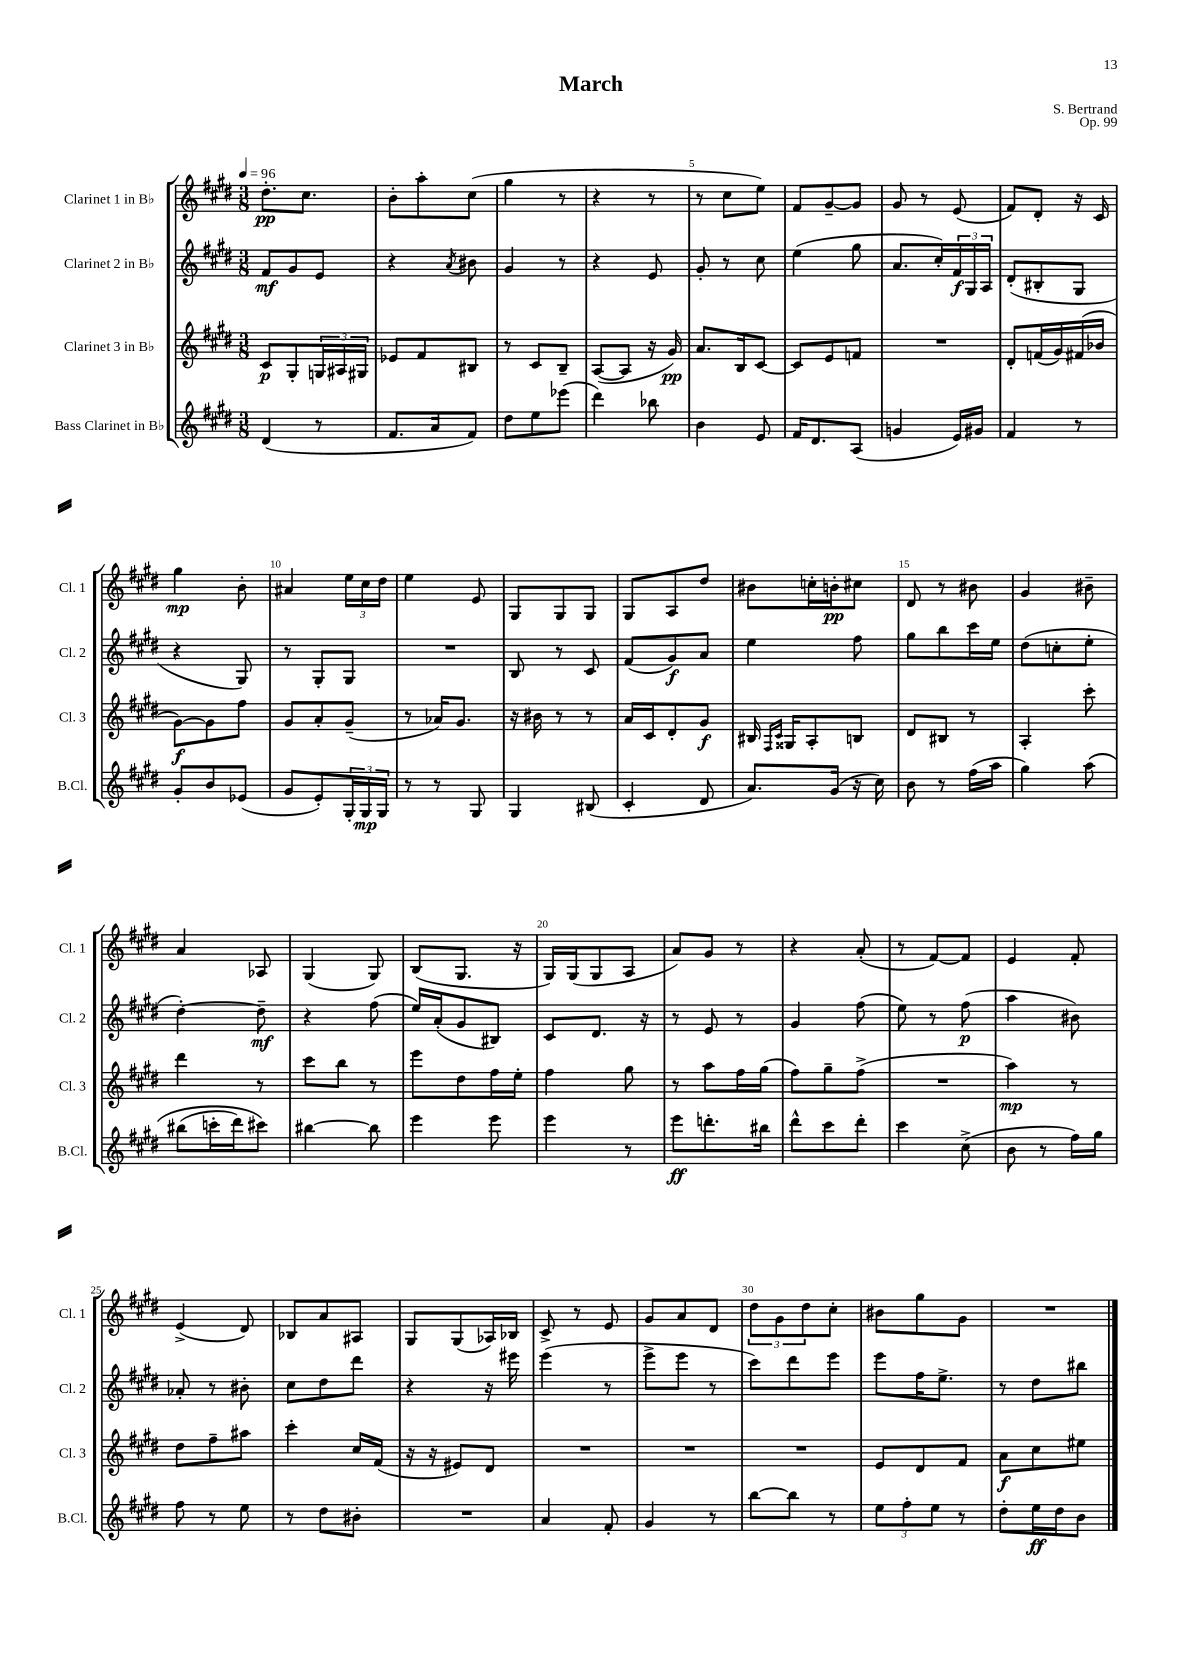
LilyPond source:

\header { title = "March" composer = "S. Bertrand" opus = "Op. 99" }
<<
\new StaffGroup <<
\new Staff = "s0" \with { instrumentName = "Clarinet 1 in Bb" shortInstrumentName = "Cl. 1" } {
    \clef treble \key e \major \numericTimeSignature \time 3/8 \tempo 4 = 96
    dis''8.-.\pp cis''8. |
    b'8-. a''8-. cis''8( |
    gis''4 r8 |
    r4 r8 |
    r8 cis''8 e''8) |
    fis'8 gis'8~-- gis'8 |
    gis'8 r8 e'8( |
    fis'8) dis'8-. r16 cis'16 |
    gis''4\mp b'8-. |
    ais'4 \tuplet 3/2 { e''16 cis''16 dis''16 } |
    e''4 e'8 |
    gis8 gis8 gis8 |
    gis8 a8 dis''8 |
    bis'8 c''16-. b'16-.\pp cis''8 |
    dis'8 r8 bis'8 |
    gis'4 bis'8-- |
    a'4 aes8 |
    gis4( gis8) |
    b8( gis8. r16 |
    gis16) gis16( gis8 a8 |
    a'8) gis'8 r8 |
    r4 a'8-.( |
    r8 fis'8~) fis'8 |
    e'4 fis'8-. |
    e'4->( dis'8) |
    bes8 a'8 ais8 |
    gis8 gis8( aes16) bes16 |
    cis'8-> r8 e'8 |
    gis'8 a'8 dis'8 |
    \tuplet 3/2 { dis''8 gis'8 dis''8 } cis''8-. |
    bis'8 gis''8 gis'8 |
    R4. \bar "|." |
}
\new Staff = "s1" \with { instrumentName = "Clarinet 2 in Bb" shortInstrumentName = "Cl. 2" } {
    \clef treble \key e \major \numericTimeSignature \time 3/8
    fis'8\mf gis'8 e'8 |
    r4 \acciaccatura { a'8 } bis'8 |
    gis'4 r8 |
    r4 e'8 |
    gis'8-. r8 cis''8 |
    e''4( gis''8 |
    a'8. cis''16-.) \tuplet 3/2 { fis'16\f gis16 a16 } |
    dis'8-.( bis8-. gis8 |
    r4 gis8) |
    r8 gis8-. gis8 |
    R4. |
    b8 r8 cis'8 |
    fis'8( gis'8\f) a'8 |
    e''4 fis''8 |
    gis''8 b''8 cis'''16 e''16 |
    dis''8( c''8-. e''8-. |
    dis''4~-.) dis''8--\mf |
    r4 fis''8( |
    e''16) a'16-.( gis'8 bis8) |
    cis'8 dis'8. r16 |
    r8 e'8 r8 |
    gis'4 fis''8( |
    e''8) r8 fis''8\p( |
    a''4 bis'8) |
    aes'8-. r8 bis'8-. |
    cis''8 dis''8 dis'''8 |
    r4 r16 eis'''16 |
    e'''4( r8 |
    e'''8-> e'''8 r8 |
    cis'''8) dis'''8 e'''8 |
    e'''8 fis''16 e''8.-> |
    r8 dis''8 bis''8 \bar "|." |
}
\new Staff = "s2" \with { instrumentName = "Clarinet 3 in Bb" shortInstrumentName = "Cl. 3" } {
    \clef treble \key e \major \numericTimeSignature \time 3/8
    cis'8\p gis8-. \tuplet 3/2 { g16 ais16 gis16 } |
    ees'8 fis'8 bis8 |
    r8 cis'8 b8-- |
    a8~( a8 r16 gis'16\pp) |
    a'8. b16 cis'8~ |
    cis'8 e'8 f'8 |
    R4. |
    dis'8-. f'16( gis'16) fis'16( bes'16 |
    gis'8~\f) gis'8 fis''8 |
    gis'8 a'8-. gis'8--( |
    r8 aes'16) gis'8. |
    r16 bis'16 r8 r8 |
    a'16 cis'16 dis'8-. gis'8\f |
    bis16 \grace { fis16 cis'16 } gisis16 a8-. b8 |
    dis'8 bis8 r8 |
    a4-. cis'''8-. |
    dis'''4 r8 |
    cis'''8 b''8 r8 |
    e'''8 dis''8 fis''16 e''16-. |
    fis''4 gis''8 |
    r8 a''8 fis''16 gis''16( |
    fis''8) gis''8-- fis''8->( |
    R4. |
    a''4\mp) r8 |
    dis''8 fis''8-- ais''8 |
    cis'''4-. cis''16 fis'16( |
    r16 r16 eis'8) dis'8 |
    R4. |
    R4. |
    R4. |
    e'8 dis'8 fis'8 |
    a'8\f cis''8 eis''8 \bar "|." |
}
\new Staff = "s3" \with { instrumentName = "Bass Clarinet in Bb" shortInstrumentName = "B.Cl." } {
    \clef treble \key e \major \numericTimeSignature \time 3/8
    dis'4( r8 |
    fis'8. a'16 fis'8) |
    dis''8 e''8 ees'''8( |
    dis'''4) bes''8 |
    b'4 e'8 |
    fis'16 dis'8. a8( |
    g'4 e'16) gis'16 |
    fis'4 r8 |
    gis'8-. b'8 ees'8( |
    gis'8 e'8-.) \tuplet 3/2 { gis16-. gis16\mp gis16 } |
    r8 r8 gis8 |
    gis4 bis8( |
    cis'4-. dis'8 |
    a'8.) gis'16( r16 cis''16) |
    b'8 r8 fis''16( a''16 |
    gis''4) a''8\( |
    bis''8( c'''16-. dis'''16) cis'''8\) |
    bis''4~ bis''8 |
    e'''4 e'''8 |
    e'''4 r8 |
    e'''8\ff d'''8.-. bis''16 |
    dis'''8-^ cis'''8 dis'''8-. |
    cis'''4 cis''8->( |
    b'8 r8 fis''16) gis''16 |
    fis''8 r8 e''8 |
    r8 dis''8 bis'8-. |
    R4. |
    a'4 fis'8-. |
    gis'4 r8 |
    b''8~ b''8 r8 |
    \tuplet 3/2 { e''8 fis''8-. e''8 } r8 |
    dis''8-. e''16\ff dis''16 b'8 \bar "|." |
}
>>
>>
\layout { \context { \Score \override BarNumber.break-visibility = ##(#f #t #t) barNumberVisibility = #(every-nth-bar-number-visible 5) } }
